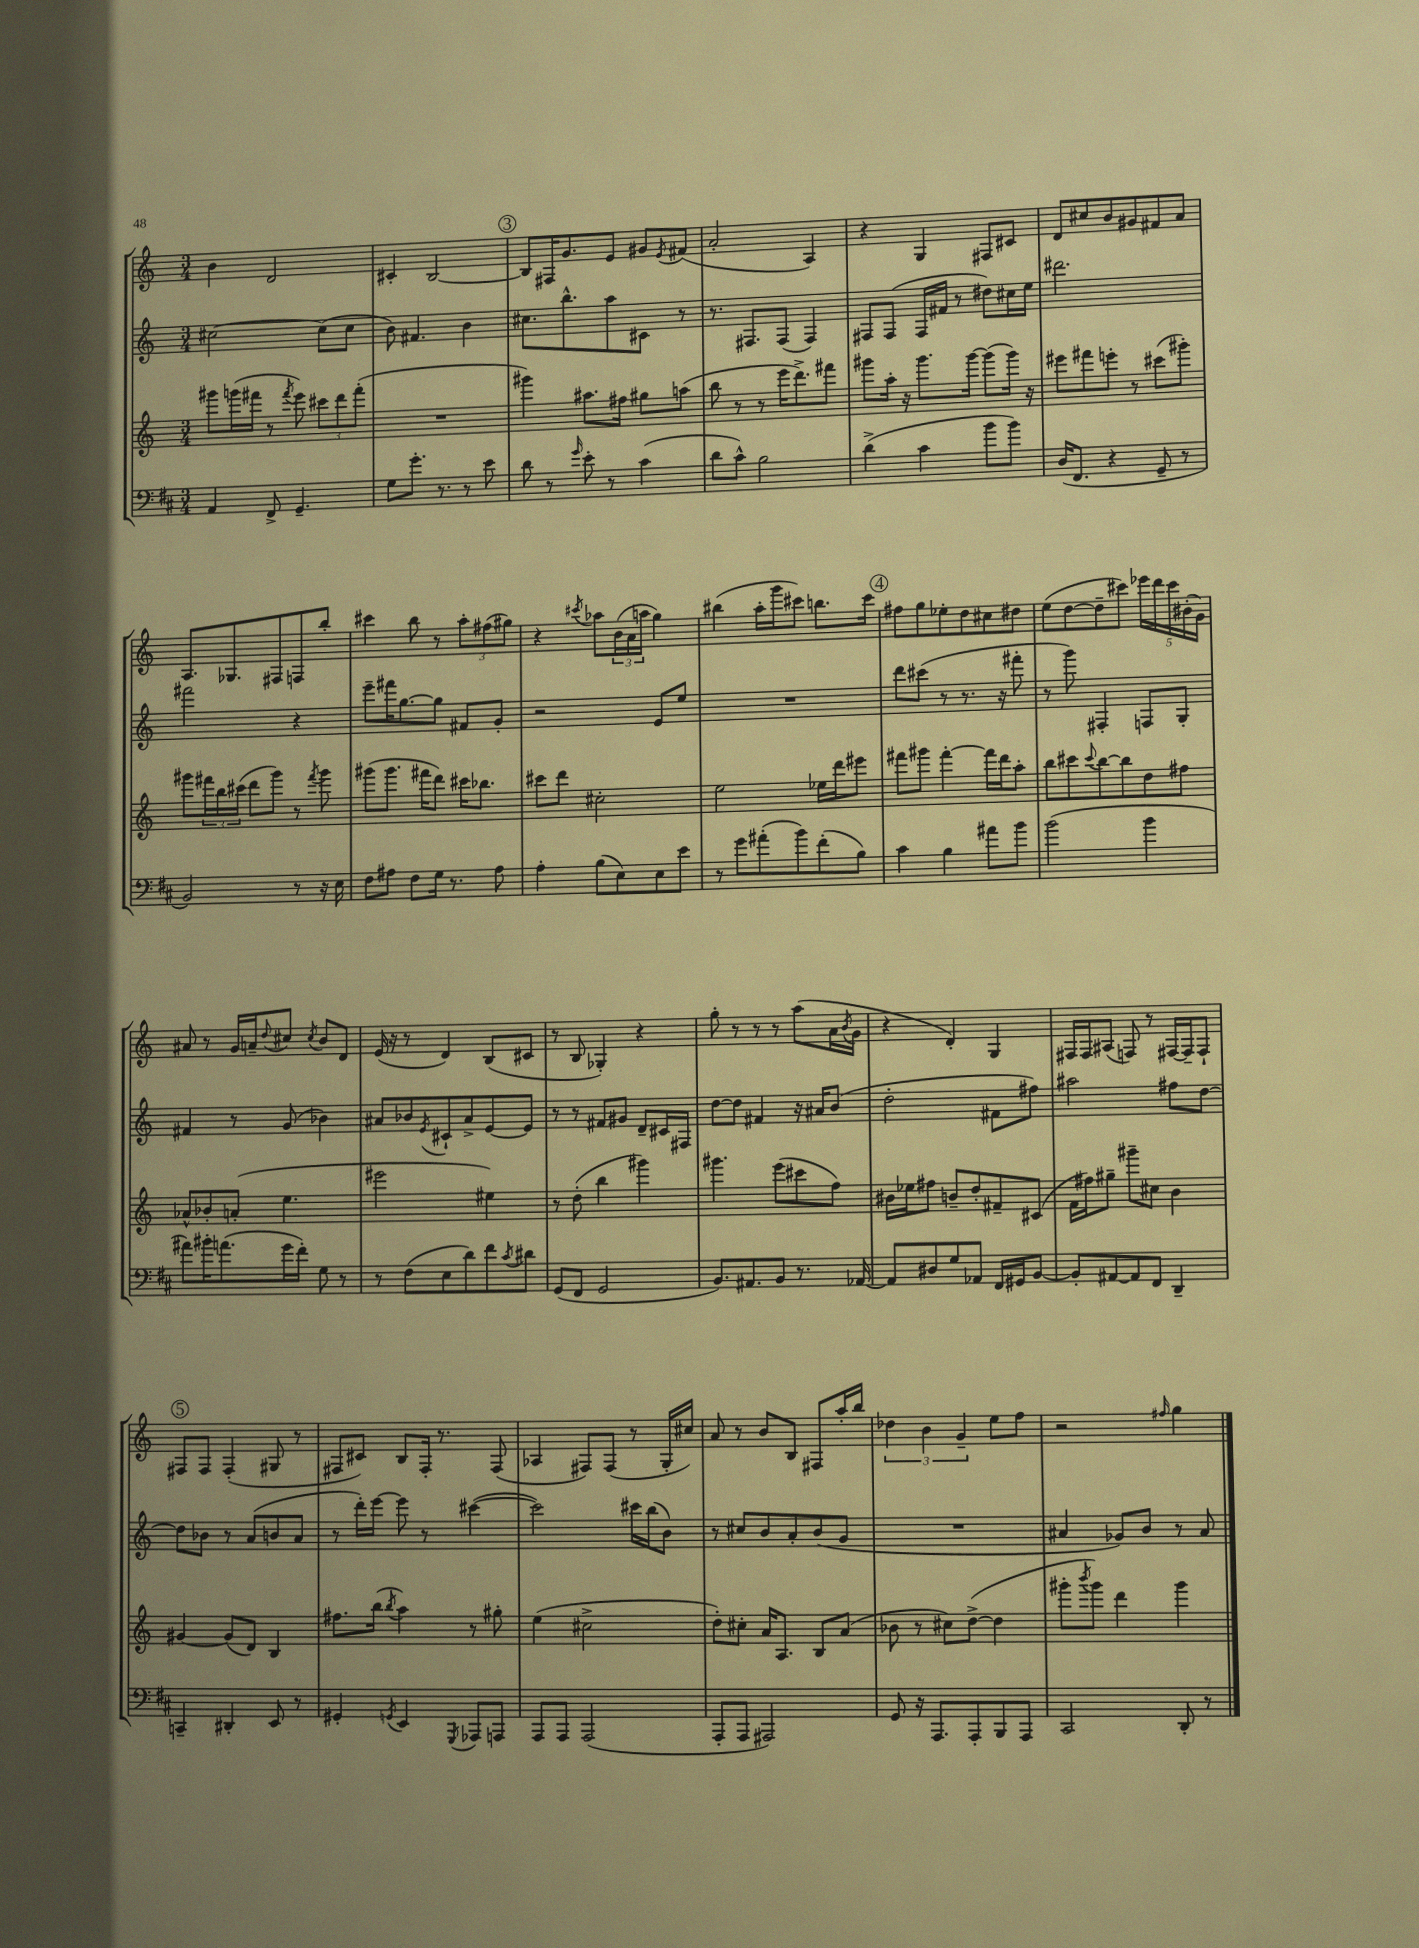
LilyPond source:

<<
\new StaffGroup <<
\new Staff = "s0" {
    \clef treble \key c \major \numericTimeSignature \time 3/4
    b'4 d'2 |
    cis'4-. b2~ |
    \mark \markup { \circle "3" } b8 fis16 g'8. e'8 gis'8 \acciaccatura { e'8 } fis'8( |
    a'2-. a4) |
    r4 g4 fis8 cis'8 |
    d'8 cis''8 b'8 gis'8 fis'8 a'8 |
    a8. ges8. fis8 f8 b''8-. |
    cis'''4 b''8 r8 \tuplet 3/2 { a''8-. fis''8( gis''8) } |
    r4 \acciaccatura { cis'''8 } aes''8 \tuplet 3/2 { b'16( a'16 a''16 } g''4) |
    bis''4( a''16-. g'''16 cis'''8) b''8. cis'''16 |
    \mark \markup { \circle "4" } fis''8 g''8 ees''8-. d''8 cis''8 dis''8 |
    e''8( d''8~ d''8-- cis'''8) \tuplet 5/4 { ees'''16 d'''16 cis'''16 bis'16-.( g'16) } |
    ais'8 r8 g'16 a'16-- \appoggiatura { d''8 } cis''8 \acciaccatura { cis''8 } b'8 d'8 |
    e'16( r16 r8 d'4) b8( cis'8 |
    r8 b8 ges4-.) r4 |
    g''8-. r8 r8 r8 a''8( a'16 \acciaccatura { b'8 } g'16 |
    r4 d'4-.) g4 |
    fis16 fis16 ais8( f8) r8 fis16~ fis16-- fis8-! |
    \mark \markup { \circle "5" } fis8 fis8 fis4-.( gis8 r8 |
    fis8 cis'8) b8 fis16-. r8. fis8( |
    aes4 fis8) fis8( r8 g16-. cis''16) |
    a'8 r8 b'8 b8 fis8 a''16-. b''16 |
    \tuplet 3/2 { des''4 b'4 g'4-- } e''8 f''8 |
    r2 \grace { fis''16 } g''4 \bar "|." |
}
\new Staff = "s1" {
    \clef treble \key c \major \numericTimeSignature \time 3/4
    cis''2~ cis''8( cis''8 |
    b'8) fis'4. b'4 |
    \mark \markup { \circle "3" } cis''8. b''8.-^ a''8 cis'8 r8 |
    r8. fis8. fis8( fis4) |
    fis8 fis8( fis16 fis'16 r8 dis''8) cis''16 e''16 |
    dis'''2. |
    fis'''2 r4 |
    e'''8-- fis'''16 g''8.~ g''8 fis'8 g'8-. |
    r2 e'8 e''8 |
    R2. |
    \mark \markup { \circle "4" } d'''8 cis'''8( r8 r8. r16 fis'''8-. |
    r8 g'''8) fis4-. f8 g8-. |
    fis'4 r8 g'8( bes'4) |
    ais'8 bes'8 \acciaccatura { e'8 } cis'8-! ais'8-> e'8~ e'8 |
    r8 r8 fis'8 gis'8 d'8-- cis'16 fis16 |
    d''8~ d''8 fis'4 r16 ais'16 b'8( |
    d''2-. fis'8 fis''8) |
    ais''2 fis''8 d''8~ |
    \mark \markup { \circle "5" } d''8 bes'8 r8 a'8( b'8 a'8 |
    r8 d'''16-.) e'''16~ e'''8 r8 cis'''4~( |
    cis'''2) cis'''16 b''16( b'8) |
    r8 cis''8 b'8 a'8-. b'8( g'8 |
    R2. |
    ais'4 ges'8) b'8 r8 ais'8 \bar "|." |
}
\new Staff = "s2" {
    \clef treble \key c \major \numericTimeSignature \time 3/4
    gis'''8 g'''16( fis'''16 r8 \acciaccatura { fis'''8 } e'''8) \tuplet 3/2 { cis'''8 d'''8 fis'''8-.( } |
    R2. |
    \mark \markup { \circle "3" } gis'''4) ais''8. fis''16 gis''8 a''8( |
    b''8 r8 r8 e'''16 d'''8.->) fis'''8 |
    gis'''8 a''16-. r16 gis'''8. gis'''16~ gis'''8( gis'''16) r16 |
    eis'''8 fis'''8 e'''8-. r8 cis'''8( gis'''8-.) |
    gis'''8 \tuplet 3/2 { fis'''16 b''16 cis'''16( } d'''8 gis'''8) r8 \acciaccatura { fis'''8 } gis'''8 |
    gis'''8( gis'''8. fis'''16 d'''8) cis'''16 bes''8. |
    cis'''8 d'''8 cis''2-. |
    e''2 ees''16 d'''16 eis'''8 |
    \mark \markup { \circle "4" } fis'''8 gis'''8 fis'''4~-. fis'''16 d'''16 a''8-. |
    b''8 cis'''8 \appoggiatura { cis'''8 } b''8~ b''8 d''8 fis''8 |
    aes'8-^ bes'8-. a'8-.( e''4. |
    eis'''2 eis''4) |
    r8 d''8-.( b''4 gis'''4) |
    gis'''4. e'''8( cis'''8 f''8) |
    bis'16 ees''16 fis''8 b'8-- d''8-. fis'8-- cis'8( |
    f'16 fis''16) gis''8-- gis'''8-- cis''8 b'4 |
    \mark \markup { \circle "5" } gis'4~ gis'8( d'8) b4 |
    fis''8. b''16( \acciaccatura { b''8 } a''4) r8 gis''8-. |
    e''4( cis''2-> |
    d''8-.) cis''8-. a'16 a8. b8 a'8( |
    bes'8 r8 cis''8) d''8~->( d''4 |
    gis'''8-. \acciaccatura { b'''8 } gis'''8) d'''4 gis'''4 \bar "|." |
}
\new Staff = "s3" {
    \clef bass \key d \major \numericTimeSignature \time 3/4
    a,4 fis,8-> g,4.-- |
    g8 g'8.-. r8. r8 e'8 |
    \mark \markup { \circle "3" } d'8 r8 \grace { g'16 } e'8-. r8 cis'4( |
    d'8 cis'8-^) b2 |
    d'4->( cis'4 b'8 b'8) |
    d16( fis,8. r4 g,8-- r8 |
    b,2) r8 r16 e16 |
    fis8 ais8 fis8 g16 r8. ais8 |
    a4-. b8( e8) e8 e'8 |
    r8 g'8 ais'8-.( b'8) fis'8-.( b8) |
    \mark \markup { \circle "4" } cis'4 b4 ais'8 b'8 |
    b'2( b'4 |
    ais'8) bis'16-. a'8.( g'16 fis'16-.) g8 r8 |
    r8 fis8( e8 d'8) fis'8 \acciaccatura { cis'8 } dis'8 |
    g,8( fis,8 g,2 |
    b,8.) ais,8. b,8 r8. aes,16~ |
    aes,8 dis8 g8 aes,8 fis,16 gis,16 b,8~ |
    b,8-. ais,8~ ais,8 fis,8 d,4-- |
    \mark \markup { \circle "5" } c,4-- dis,4-. e,8 r8 |
    gis,4-. \acciaccatura { g,8 } e,4 \acciaccatura { g,,8 } aes,,8 a,,8 |
    a,,8 a,,8 a,,2( |
    a,,8-. a,,8 ais,,2) |
    g,8 r16 a,,8. a,,8-. b,,8 a,,8 |
    cis,2 d,8-. r8 \bar "|." |
}
>>
>>
\layout { \context { \Score \remove "Bar_number_engraver" } }
